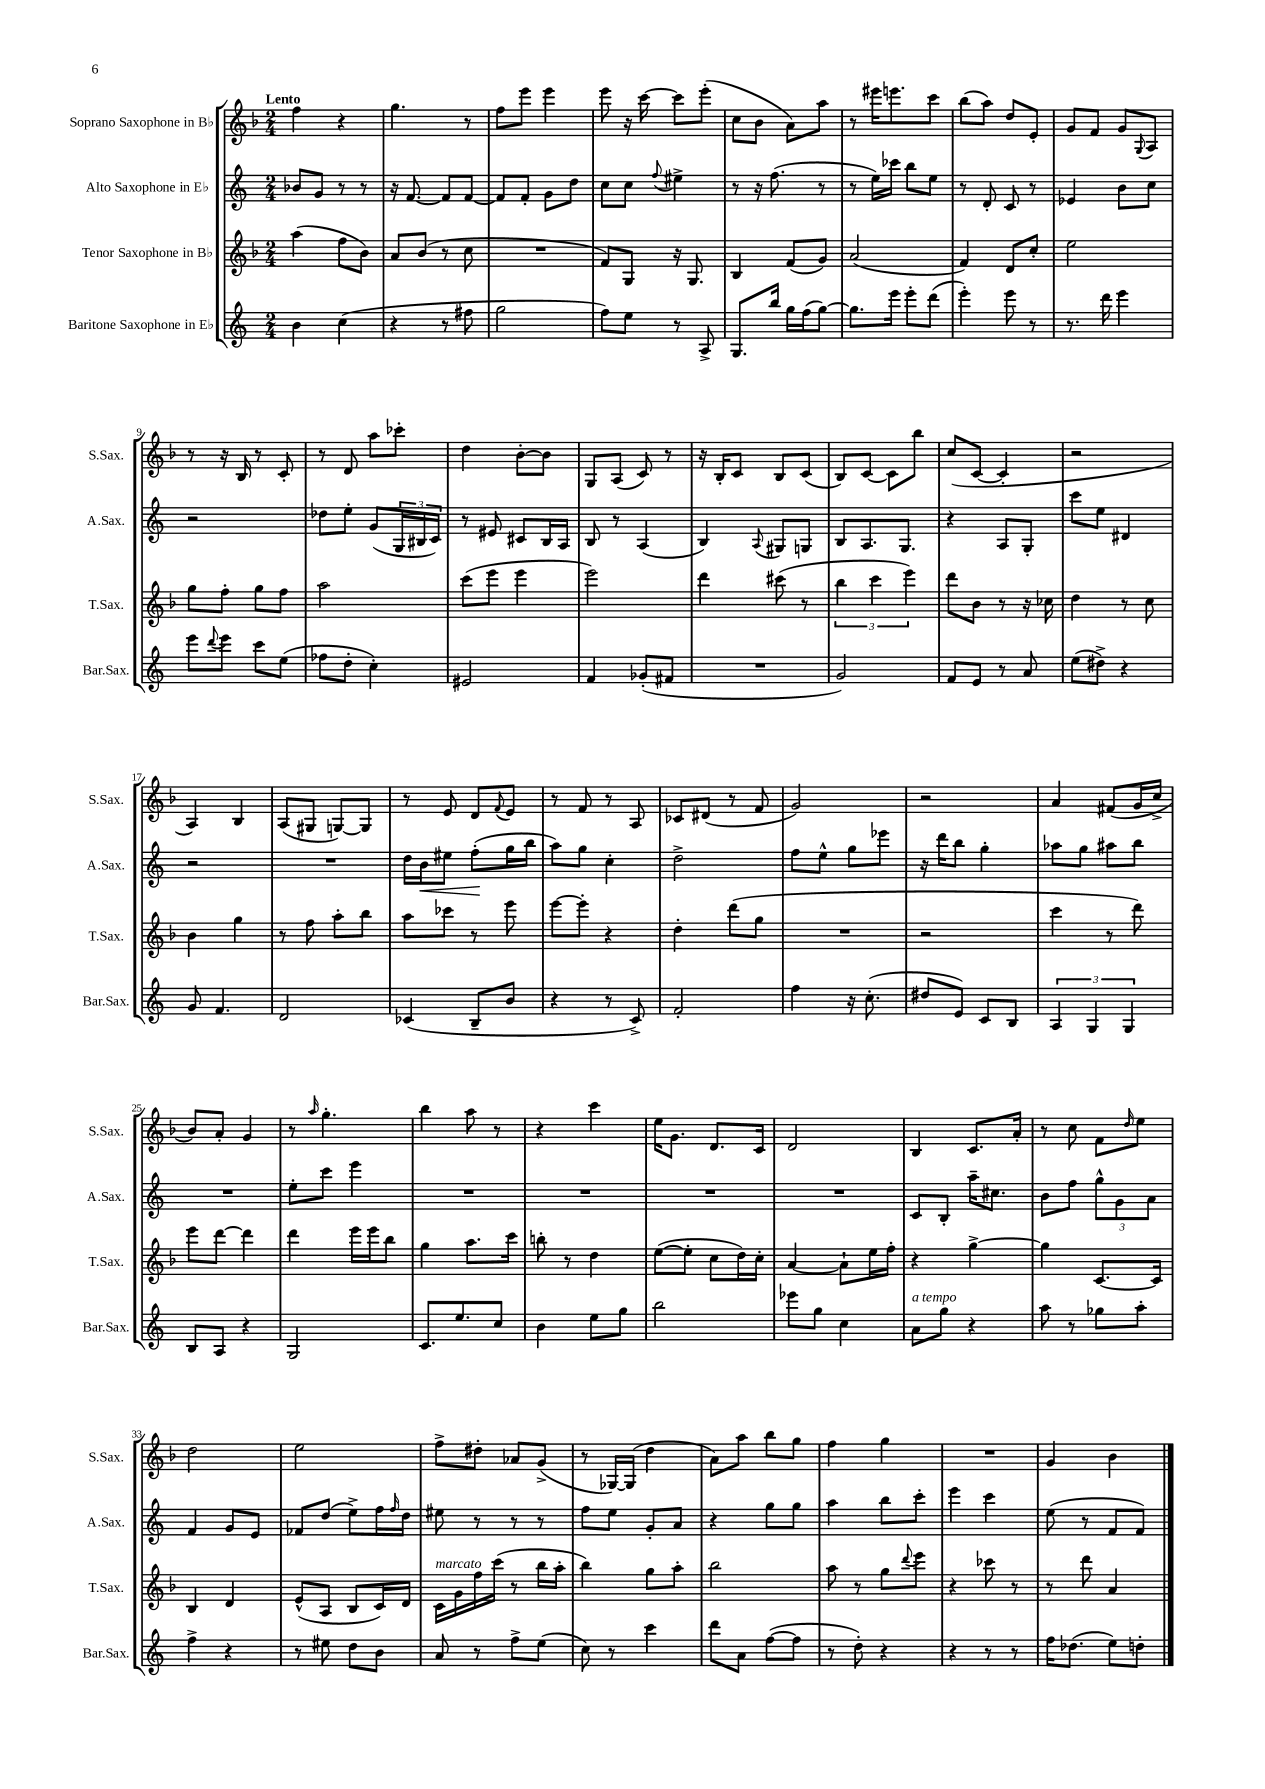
<<
\new StaffGroup <<
\new Staff = "s0" \with { instrumentName = "Soprano Saxophone in Bb" shortInstrumentName = "S.Sax." } {
    \clef treble \key f \major \numericTimeSignature \time 2/4 \tempo "Lento"
    f''4 r4 |
    g''4. r8 |
    f''8 e'''8 e'''4 |
    e'''8 r16 c'''16~ c'''8 e'''8-.( |
    c''8 bes'8 a'8) a''8 |
    r8 eis'''16 e'''8. c'''8 |
    bes''8( a''8) d''8 e'8-. |
    g'8 f'8 g'8 \appoggiatura { g8 } a8 |
    r8 r16 bes16 r8 c'8-. |
    r8 d'8 a''8 ces'''8-. |
    d''4 bes'8~-. bes'8 |
    g8 a8( c'8) r8 |
    r16 bes16-. c'8 bes8 c'8( |
    bes8) c'8~ c'8 bes''8 |
    c''8( c'8~ c'4-. |
    r2 |
    a4) bes4 |
    a8( gis8 g8~) g8 |
    r8 e'8 d'8 \appoggiatura { f'8 } e'8 |
    r8 f'8 r8 a8 |
    ces'8 dis'8( r8 f'8 |
    g'2) |
    r2 |
    a'4 fis'8( g'16 c''16-> |
    bes'8) a'8-. g'4 |
    r8 \grace { a''16 } g''4.-. |
    bes''4 a''8 r8 |
    r4 c'''4 |
    e''16 g'8. d'8. c'16 |
    d'2 |
    bes4 c'8. a'16-. |
    r8 c''8 f'8 \grace { d''16 } e''8 |
    d''2 |
    e''2 |
    f''8-> dis''8-. aes'8 g'8->( |
    r8 ges16~) ges16( d''4 |
    a'8) a''8 bes''8 g''8 |
    f''4 g''4 |
    R2 |
    g'4 bes'4 \bar "|." |
}
\new Staff = "s1" \with { instrumentName = "Alto Saxophone in Eb" shortInstrumentName = "A.Sax." } {
    \clef treble \key c \major \numericTimeSignature \time 2/4
    bes'8 g'8 r8 r8 |
    r16 f'8.~ f'8 f'8~ |
    f'8 f'8-. g'8 d''8 |
    c''8 c''8 \appoggiatura { f''8 } eis''4-> |
    r8 r16 f''8.( r8 |
    r8 e''16) ces'''16 b''8 e''8 |
    r8 d'8-. c'8 r8 |
    ees'4 b'8 c''8 |
    r2 |
    des''8 e''8-. g'8( \tuplet 3/2 { g16 bis16 c'16) } |
    r8 eis'8 cis'8 b16 a16 |
    b8 r8 a4( |
    b4) \appoggiatura { a8 } gis8 g8 |
    b8 a8. g8. |
    r4 a8 g8-. |
    c'''8 e''8 dis'4 |
    r2 |
    R2 |
    d''16 b'16\< eis''8 f''8-.\!( g''16 b''16 |
    a''8) g''8 c''4-. |
    d''2-> |
    f''8 e''8-^ g''8 ees'''8 |
    r16 d'''16 b''8 g''4-. |
    aes''8 g''8 ais''8 b''8 |
    R2 |
    e''8-. c'''8 e'''4 |
    R2 |
    R2 |
    R2 |
    R2 |
    c'8 b8-. a''16-- cis''8. |
    b'8 f''8 \tuplet 3/2 { g''8-^ g'8 a'8 } |
    f'4 g'8 e'8 |
    fes'8 d''8( e''8->) f''16 \grace { f''16 } d''16 |
    eis''8 r8 r8 r8 |
    f''8 e''8 g'8-. a'8 |
    r4 g''8 g''8 |
    a''4 b''8 c'''8-. |
    e'''4 c'''4 |
    e''8( r8 f'8 f'8) \bar "|." |
}
\new Staff = "s2" \with { instrumentName = "Tenor Saxophone in Bb" shortInstrumentName = "T.Sax." } {
    \clef treble \key f \major \numericTimeSignature \time 2/4
    a''4( f''8 bes'8) |
    a'8 bes'8( r8 c''8 |
    R2 |
    f'8) g8 r16 g8. |
    bes4 f'8( g'8) |
    a'2( |
    f'4) d'8 c''8-. |
    e''2 |
    g''8 f''8-. g''8 f''8 |
    a''2 |
    c'''8( e'''8 e'''4 |
    e'''2) |
    d'''4 cis'''8( r8 |
    \tuplet 3/2 { bes''4 c'''4 e'''4) } |
    d'''8 bes'8 r8 r16 ces''16 |
    d''4 r8 c''8 |
    bes'4 g''4 |
    r8 f''8 a''8-. bes''8 |
    a''8 ces'''8 r8 e'''8 |
    e'''8~ e'''8-. r4 |
    d''4-. d'''8( g''8 |
    R2 |
    r2 |
    c'''4 r8 d'''8) |
    e'''8 d'''8~ d'''4 |
    d'''4 e'''16 e'''16 bes''8 |
    g''4 a''8. c'''16 |
    b''8-. r8 d''4 |
    e''8~( e''8-. c''8 d''16) c''16-. |
    a'4~ a'8-! e''16 f''16-. |
    r4 g''4~-> |
    g''4 c'8.~ c'16 |
    bes4 d'4 |
    e'8-^( a8 bes8 c'16) d'16 |
    c'16^\markup { \italic "marcato" } g'16 f''16 c'''16( r8 bes''16 a''16-. |
    bes''4) g''8 a''8-. |
    bes''2 |
    a''8 r8 g''8 \appoggiatura { d'''8 } e'''8 |
    r4 ces'''8 r8 |
    r8 d'''8 a'4 \bar "|." |
}
\new Staff = "s3" \with { instrumentName = "Baritone Saxophone in Eb" shortInstrumentName = "Bar.Sax." } {
    \clef treble \key c \major \numericTimeSignature \time 2/4
    b'4 c''4( |
    r4 r8 fis''8 |
    g''2 |
    f''8) e''8 r8 a8-> |
    g8. b''16 g''16 f''16( g''8~) |
    g''8. e'''16 e'''8-. d'''8( |
    e'''4-.) e'''8 r8 |
    r8. d'''16 e'''4 |
    e'''8 \appoggiatura { d'''8 } e'''8 c'''8 e''8( |
    fes''8 d''8-. c''4-.) |
    eis'2 |
    f'4 ges'8-.( fis'8 |
    R2 |
    g'2) |
    f'8 e'8 r8 a'8 |
    e''8( dis''8->) r4 |
    g'8 f'4. |
    d'2 |
    ces'4( b8-- b'8 |
    r4 r8 c'8->) |
    f'2-. |
    f''4 r16 c''8.-.( |
    dis''8 e'8) c'8 b8 |
    \tuplet 3/2 { a4 g4 g4 } |
    b8 a8 r4 |
    g2 |
    c'8. e''8. c''8 |
    b'4 e''8 g''8 |
    b''2 |
    ees'''8 g''8 c''4 |
    a'8^\markup { \italic "a tempo" } g''8 r4 |
    a''8 r8 ges''8 a''8-. |
    f''4-> r4 |
    r8 eis''8 d''8 b'8 |
    a'8 r8 f''8-> e''8( |
    c''8) r8 c'''4 |
    d'''8 a'8 f''8~( f''8 |
    r8 d''8-.) r4 |
    r4 r8 r8 |
    f''16 des''8.( e''8) d''8-. \bar "|." |
}
>>
>>
